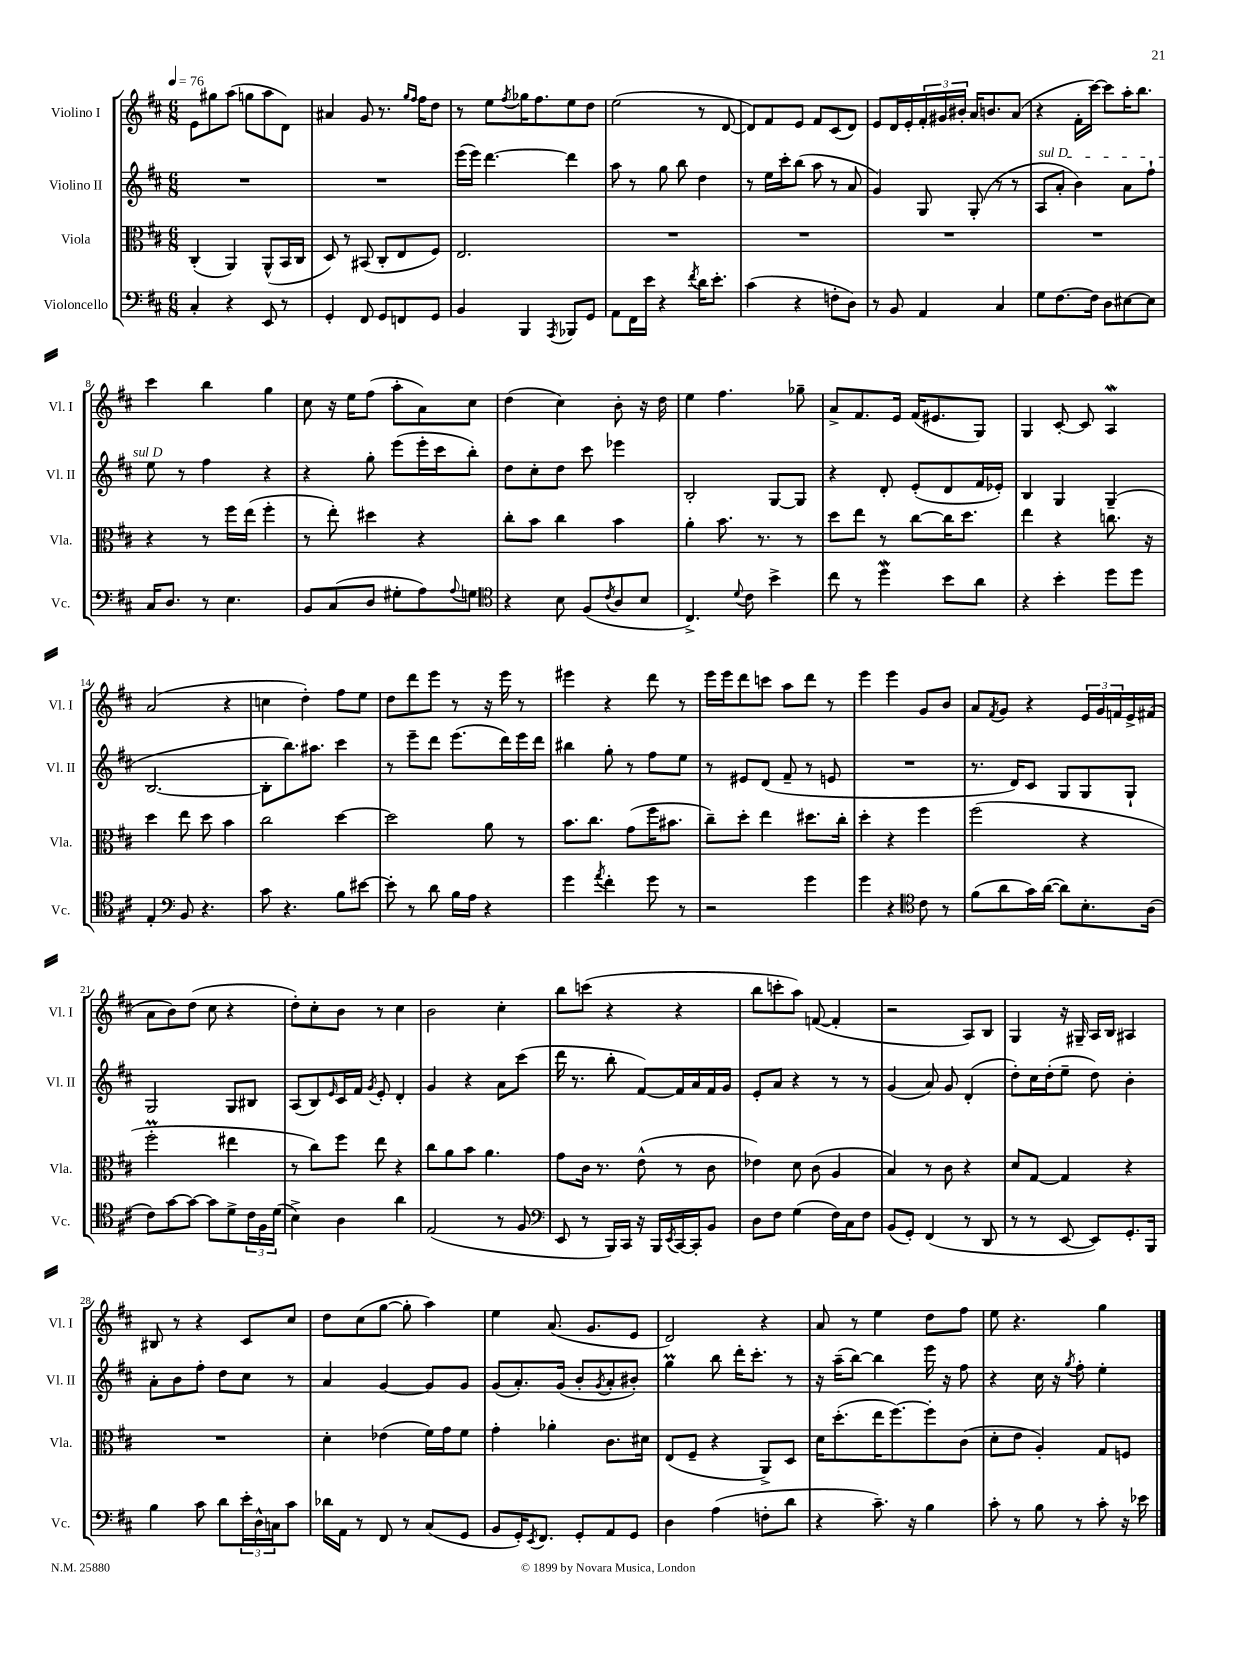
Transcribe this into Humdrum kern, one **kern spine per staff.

**kern	**kern	**kern	**kern
*part4	*part3	*part2	*part1
*staff4	*staff3	*staff2	*staff1
*I"Violoncello	*I"Viola	*I"Violino II	*I"Violino I
*I'Vc.	*I'Vla.	*I'Vl. II	*I'Vl. I
*clefF4	*clefC3	*clefG2	*clefG2
*k[f#c#]	*k[f#c#]	*k[f#c#]	*k[f#c#]
*M6/8	*M6/8	*M6/8	*M6/8
*MM76	*MM76	*MM76	*MM76
=1	=1	=1	=1
4C#'/	(4C#'/	2.r	8e\L
.	.	.	8gg#X\
4r	4AA/)	.	(8aa\J
.	.	.	8ggn\L
8EE/	(8AA^^/L	.	8aa\
8r	16BB/L	.	8d\J)
.	16C#/JJ	.	.
=2	=2	=2	=2
4GG'/	8D/)	2.r	4a#X/
.	8r	.	.
8FF#/	(8BB#X/	.	8g/
8GG/L	8C#'/L	.	8.r
8FFn/	8E/	.	.
.	.	.	16qqgg/LL
.	.	.	16qqff#/JJ
.	.	.	16ff#\KL
8GG/J	8F#/J)	.	8dd\J
=3	=3	=3	=3
4BB/	2.E/	(16eee\LL	8r
.	.	16eee\JJ)	.
.	.	[4.ddd\	8ee\L
.	.	.	8qff#/
4BBB/	.	.	16gg-X\K
.	.	.	8.ff#\
8qAAA/	.	.	.
8BBB-X/L	.	4ddd\]	8ee\
8GG/J	.	.	8dd\J
=4	=4	=4	=4
8AA\L	2.r	8aa\	(2ee\
16FF#\L	.	8r	.
16e\JJ	.	.	.
4r	.	8gg\	.
.	.	8bb\	.
8qf#/	.	.	.
16d\KL	.	4dd\	8r
8.e'\J	.	.	.
.	.	.	[8d/
=5	=5	=5	=5
(4c#\	2.r	8r	8d/L])
.	.	16ee\LL	8f#/
.	.	16ccc#'\J	.
4r	.	(8bb\J	8e/J
.	.	8aa\	8f#/L
8Fn'\L	.	8r	(8c#/
8D\J)	.	8a/	8d/J)
=6	=6	=6	=6
8r	2.r	4g/)	8e/L
8BB/	.	.	16d/L
.	.	.	16e'/
4AA/	.	8G/	24f#'/
.	.	.	24g#X/
.	.	.	24b#X'/JJ
.	.	(8G'/	16a/KL
.	.	.	8.bn/
4C#/	.	8r	.
.	.	8r	(8a/J
=7	=7	=7	=7
!	!	!LO:TX:a:i:t=sul D	!
8G\L	2.r	8A/L	4r
[8.F#\	.	8a'/J	.
.	.	4b\)	16f#'\LL
16F#\Jk]	.	.	[16ccc#\JJ)
8D\L	.	.	8ccc#\L]
[8E#X\	.	8a\L	16aa'\K
.	.	.	8.bb\J
8E#\J]	.	8ff#`\J	.
!!LO:LB:g=z
=8	=8	=8	=8
16C#/KL	4r	8ee\	4ccc#\
8.D/J	.	.	.
.	.	8r	.
8r	8r	4ff#\	4bb\
4.E\	16ff#\LL	.	.
.	(16ee\JJ	.	.
.	4ff#'\	4r	4gg\
=9	=9	=9	=9
8BB/L	8r	4r	8cc#\
(8C#/	8ee'\)	.	16r
.	.	.	16ee\KL
8D/J	4dd#X\	8gg'\	(8ff#\J
8G#X'\L	.	(8eee\L	8aa'\L
8A\)	4r	16eee'\L	8a\)
.	.	16ccc#\J	.
8qqA/	.	.	.
8Gn\J	.	8bb'\J)	8cc#\J
=10	=10	=10	=10
*clefC4	*	*	*
4r	8cc#'\L	8dd\L	(4dd\
.	8b\J	8cc#'\	.
8B\	4cc#\	8dd\J	4cc#\)
(8F#/L	.	8ccc#\	.
8qc#/	.	.	.
8A/	4b\	4eee-X\	8b'\
8B/J	.	.	16r
.	.	.	16dd\
=11	=11	=11	=11
4.C#^/)	4a'\	2B'/	4ee\
.	8.b\	.	4.ff#\
8qqd/	.	.	.
8c#\	.	.	.
.	8.r	.	.
4b^\	.	[8G/L	.
.	8r	8G/J]	8gg-X~\
=12	=12	=12	=12
8cc#\	8dd\L	4r	8a^/L
8r	8ee\J	.	8.f#/
4ddw\	8r	8d'/	.
.	.	.	16e/Jk
.	[8cc#\L	(8e'/L	(16f#/KL
.	.	.	8.e#X/
8b\L	16cc#\K]	8d/	.
.	8.dd\J	.	.
8a\J	.	16f#/L	8G/J)
.	.	16e-X'/JJ)	.
=13	=13	=13	=13
4r	4ee\	4B/	4G/
4b'\	4r	4G/	[8c#'/
.	.	.	8c#/]
8dd\L	8.ccn\	(4G~/	4AW/
8dd\J	.	.	.
.	16r	.	.
!!LO:LB:g=z
=14	=14	=14	=14
4E'/	4dd\	[2.B/	(2a/
*clefF4	*	*	*
8BB/	8ee\	.	.
4.r	8dd\	.	.
.	4b\	.	4r
=15	=15	=15	=15
8c#\	2cc#\	8B'\L]	4ccn\
4.r	.	8.bb\)	.
.	.	.	4dd'\)
.	.	8.aa#X\J	.
8B\L	[4dd\	4ccc#\	8ff#\L
[8e#X\J	.	.	8ee\J
=16	=16	=16	=16
8e#'\]	2dd\]	8r	8dd\L
8r	.	8eee~\L	8ddd\
8d\	.	8ddd\J	8eee\J
16B\LL	.	(8.eee\L	8r
16A\JJ	.	.	.
4r	8a\	.	16r
.	.	16ddd\L)	16eee\
.	8r	16eee\	8r
.	.	16ddd\JJ	.
=17	=17	=17	=17
4g\	8.b\L	4bb#X\	4eee#X\
.	8.cc#\J	.	.
8qa/	.	.	.
4f#'\	.	8gg'\	4r
.	(8g\L	8r	.
8g\	16ff#\K	8ff#\L	8ddd\
.	8.b#X\J	.	.
8r	.	8ee\J	8r
=18	=18	=18	=18
2r	8cc#~\L)	8r	16eee\LL
.	.	.	16eee\J
.	8dd'\J	8e#X/L	8ddd\
.	4ee\	(8d/J	8cccn\J
.	.	8f#~/	8aa\L
4g\	8.dd#X\L	8r	8ddd\J
.	.	8en/	8r
.	16cc#'\Jk	.	.
=19	=19	=19	=19
4g\	4dd'\	2.r	4eee\
4r	4r	.	4eee\
*clefC4	*	*	*
8c#\	4ff#\	.	8g/L
8r	.	.	8b/J
=20	=20	=20	=20
(8f#\L	(2ff#\	8.r	8a/L
.	.	.	8qf#/
8a\	.	.	8g/J
.	.	16d/KL)	.
16g\L)	.	8c#/J	4r
([16a\JJ	.	.	.
8a\L])	.	8G/L	.
8.B'\	4r	8G/	24e/LL
.	.	.	24g/
.	.	.	24fn/
.	.	8G`/J	16e^/
(16A\Jk	.	.	(16f#X/JJ
!!LO:LB:g=z
=21	=21	=21	=21
8c#\L)	2ff#m'\	2G/	8a\L
[8g\	.	.	8b\)
8g\J_	.	.	(8dd\J
8g\L]	.	.	8cc#\
8d^\	4ee#X\	8G/L	4r
24c#\L	.	8B#X/J	.
24F#\	.	.	.
(24d\JJ	.	.	.
=22	=22	=22	=22
4B^\)	8r	(8A/L	8dd'\L)
.	8cc#\L)	8B/)	8cc#'\
.	.	16qqe/	.
4A\	8ff#\J	16c#/L	8b\J
.	.	16f#/JJ	.
.	.	8qg/	.
.	8ee\	8e'/	8r
4a\	4r	4d'/	4cc#\
=23	=23	=23	=23
(2E/	8cc#\L	4g/	2b\
.	8a\	.	.
.	8b\J	4r	.
.	4.a\	.	.
8r	.	8a\L	4cc#'\
8F#/	.	(8ccc#\J	.
=24	=24	=24	=24
*clefF4	*	*	*
8EE/	8g\L	16ddd\	8bb\L
.	.	8.r	.
8r	16c#\Jk	.	(8cccn\J
.	8.r	.	.
16BBB/LL)	.	8bb'\	4r
16CC#/JJ	.	.	.
16r	(8e^^\	[8f#/L)	.
16BBB/LL	.	.	.
8qEE/	.	.	.
[16CC#/	8r	16f#/L]	4r
16CC#'/J]	.	16a/	.
8BB/J	8c#\	16f#/	.
.	.	16g/JJ	.
=25	=25	=25	=25
8D\L	4e-X\)	8e'/L	8bb\L
8F#\J	.	8a/J	8cccn'\
(4G\	8d\	4r	8aa\J)
.	(8c#\	.	([8fn/
16F#\LL)	4A/	8r	4f'/]
16C#\J	.	.	.
8F#\J	.	8r	.
=26	=26	=26	=26
(8BB/L	4B/)	(4g/	2r
8GG'/J)	.	.	.
(4FF#/	8r	8a/)	.
.	8c#\	8g/	.
8r	4r	(4d'/	8A/L)
8DD/	.	.	8B/J
=27	=27	=27	=27
8r	8d/L	8dd'\L)	4G/
8r	[8G/J	16cc#\L	.
.	.	(16dd'\J	.
[8EE/	4G/]	8ee~\J	16r
.	.	.	16G#X~/
8EE/L])	.	8dd\)	16A/LL
.	.	.	16B/JJ
8.GG'/	4r	4b'\	4A#X/
16BBB/Jk	.	.	.
!!LO:LB:g=z
=28	=28	=28	=28
4B\	2.r	8a'\L	8B#X/
.	.	8b\	8r
8c#\	.	8ff#'\J	4r
8d\L	.	8dd\L	.
24e'\L	.	8cc#\J	8c#/L
24D^^\	.	.	.
24Cn\J	.	.	.
8c#\J	.	8r	8cc#/J
=29	=29	=29	=29
16d-X\LL	4d'\	4a/	8dd\L
16AA\JJ	.	.	.
8r	.	.	(8cc#\
8FF#/	(4e-X\	[4g/	[8gg\J
8r	.	.	8gg'\]
(8C#/L	16f#\LL)	8g/L]	4aa\)
.	16g\J	.	.
8GG/J	8f#\J	8g/J	.
=30	=30	=30	=30
8BB/L	4g'\	(8g/L	4ee\
16GG'/K)	.	8.a'/)	.
8qEE/	.	.	.
8.FF#/J	.	.	.
.	4a-X'\	.	(8.a/
.	.	(16g/Jk	.
8GG'/L	.	8b'/L	.
.	.	.	8.g/L
.	.	8qg/	.
8AA/	8.c#\L	8a'/	.
8GG/J	.	8b#X'/J)	8e/J
.	16d#X\Jk	.	.
=31	=31	=31	=31
4D\	(8E/L	4ggM\	2d/)
.	8F#~/J	.	.
(4A\	4r	8bb\	.
.	.	16ddd'\KL	.
.	.	8.ccc#'\J	.
8Fn'\L	8AA^/L)	.	4r
8d\J	8D/J	8r	.
=32	=32	=32	=32
4r	16d\KL	16r	8a/
.	(8.dd'\	(16aa~\KL	.
.	.	[8bb\J)	8r
8.c#~\)	16ee\K	4bb\]	4ee\
.	[8.ff#\)	.	.
16r	.	.	.
4B\	8ff#'\]	16eee\	8dd\L
.	.	16r	.
.	(8c#\J	8ff#\	8ff#\J
=33	=33	=33	=33
8c#'\	8d'\L	4r	8ee\
8r	8e\J	.	4.r
8B\	4A'/)	16cc#\	.
.	.	16r	.
.	.	8qgg/	.
8r	.	8ff#'\	.
8c#'\	8G/L	4ee'\	4gg\
16r	8Fn/J	.	.
16e-X\	.	.	.
==	==	==	==
*-	*-	*-	*-
